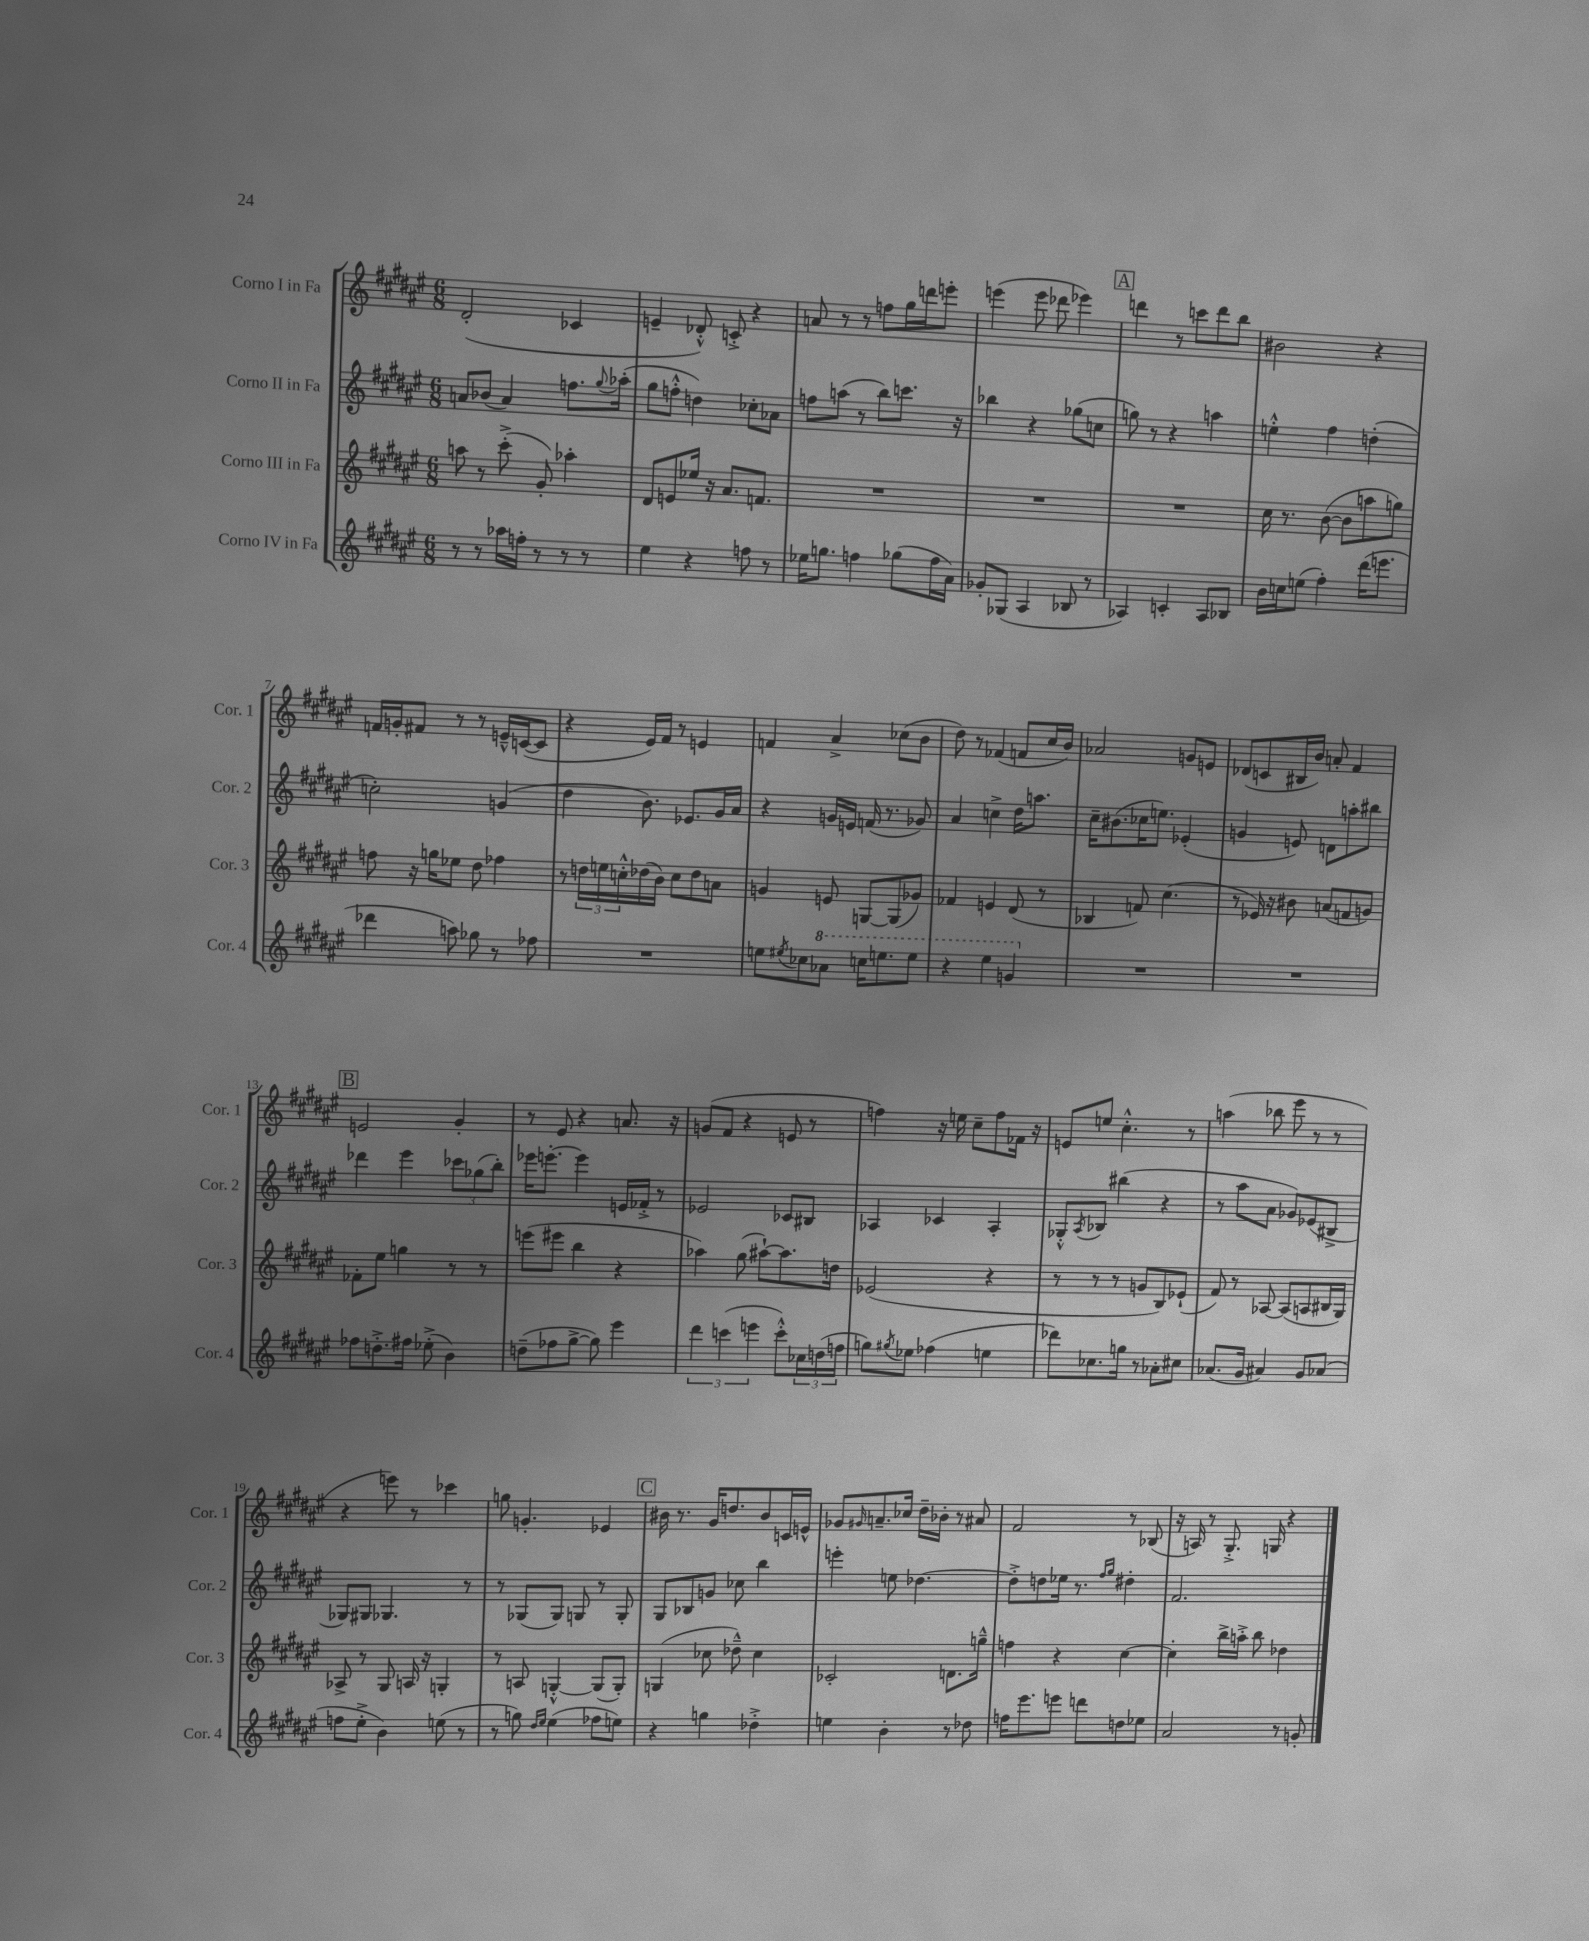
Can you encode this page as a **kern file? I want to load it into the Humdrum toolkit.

**kern	**kern	**kern	**kern
*part4	*part3	*part2	*part1
*staff4	*staff3	*staff2	*staff1
*I"Corno IV in Fa	*I"Corno III in Fa	*I"Corno II in Fa	*I"Corno I in Fa
*I'Cor. 4	*I'Cor. 3	*I'Cor. 2	*I'Cor. 1
*clefG2	*clefG2	*clefG2	*clefG2
*k[f#c#g#d#a#e#]	*k[f#c#g#d#a#e#]	*k[f#c#g#d#a#e#]	*k[f#c#g#d#a#e#]
*M6/8	*M6/8	*M6/8	*M6/8
=1	=1	=1	=1
8r	8aan\	8an/L	(2d#'/
8r	8r	(8b-X/J	.
16aa-X\LL	(8ccc#'^\	4a/)	.
16ffn'\JJ	.	.	.
8r	8g#'/)	.	.
8r	4aa-X'\	8.ffn\L	4c-X/
8r	.	.	.
.	.	8qqgg#/	.
.	.	(16aa-X'\Jk	.
=2	=2	=2	=2
4ee#\	8d#/L	8gg#\L	4en~/
.	8en/	8ffn'^^\J	.
4r	16ee-X/Jk	4ddn\)	8d-X'^^/)
.	16r	.	.
.	8.a#/L	.	8cn'^/
8ffn\	.	8cc-X'\L	4r
.	8.fn/J	.	.
8r	.	8a-X\J	.
=3	=3	=3	=3
16ee-X\KL	2.r	8ffn\L	8an/
8.ggn\J	.	.	.
.	.	(8aan\J	8r
4ffn\	.	8r	8r
.	.	8bb\L)	8ffn\L
(8gg-X\L	.	8.cccn\J	16gg#\L
.	.	.	16dddn\J
16ff\L	.	.	8eeen'\J
16a#\JJ)	.	16r	.
=4	=4	=4	=4
8g-X'/L	2.r	4bb-X\	(4eeen\
(8G-X/J	.	.	.
4A#/	.	4r	8eee\
.	.	.	8ddd-X\
8B-X/	.	(8gg-X\L	4eee-X\)
8r	.	8ccn\J	.
!!LO:REH:place=s1:t=A
=5	=5	=5	=5
4A-X/)	2.r	8ggn\)	4dddn\
.	.	8r	.
4cn'/	.	4r	8r
.	.	.	8cccn\L
8A-/L	.	4aan\	8ddd\
8B-X/J	.	.	8bb\J
=6	=6	=6	=6
16b\LL	16cc#\	4een'^^\	2b#X\
16ccn\J	8.r	.	.
(8een\J	.	.	.
4ff#'\)	([8b\	4ff#\	.
.	8b\L]	.	.
(16ddd#\KL	8aan\	(4ddn'\	4r
8.eeen\J	.	.	.
.	8ggn\J)	.	.
!!LO:LB:g=z
=7	=7	=7	=7
4ddd-X\	8ffn\	2ccn'\)	16fn/LL
.	.	.	16gn'/J
.	16r	.	8f#X/J
.	16ggn\KL	.	.
8aan\)	8ee-X\J	.	8r
8gg-X\	8dd#\	.	8r
8r	4ff-X\	(4gn/	16en~^^/LL
.	.	.	([16cn/J
8ff-X\	.	.	8c/J]
=8	=8	=8	=8
2.r	8r	4dd#\	4r
.	24ddn\LL	.	.
.	24een\	.	.
.	24ccn'^^\	.	.
.	(16dd-X\	8.b\)	16e#/LL)
.	16b\JJ)	.	16f#/JJ
.	8cc\L	.	8r
.	.	8.e-X/L	.
.	8dd-\	.	4en/
.	8an\J	16g#/L	.
.	.	16a#/JJ	.
=9	=9	=9	=9
8een\L	4gn/	4r	4fn/
8qee#X/	.	.	.
8cc-X\	.	.	.
*8va	*	*	*
8aa-X\J	8en/	16gn/LL	4a#^/
.	.	16en/JJ	.
16cccn\KL	[8Gn/L	(16fn/	.
8.eeen\	.	8.r	.
.	(8G/]	.	(8cc-X\L
8eee\J	8g-X/J)	8g-X/)	8b\J
=10	=10	=10	=10
4r	4f-X/	4a#/	8dd#\)
.	.	.	8r
4eee#\	4en/	4ccn^\	(4f-X/
4ggn/	(8d#/	16dd#\KL	8fn/L
.	.	8.aan\J	.
.	8r	.	16cc#/L
.	.	.	16b/JJ)
=11	=11	=11	=11
*X8va	*	*	*
2.r	4B-X/	16cc#~\KL	2a-X/
.	.	(8.b#X\	.
.	8fn/)	16cc-X\K	.
.	.	8.een\J)	.
.	(4.cc#\	.	.
.	.	(4e-X'/	8gn/L
.	.	.	8en/J
=12	=12	=12	=12
2.r	8r	4gn/	(8d-X/L
.	16e-X/)	.	8cn/
.	16r	.	.
.	8b#X\	8en/)	16B#X/L
.	.	.	16b/JJ)
.	(8an/L	8dn\L	8an'/
.	8fn/	8aan'\	4f#/
.	8gn/J)	8bb#X\J	.
!!LO:LB:g=z
!!LO:REH:place=s1:t=B
=13	=13	=13	=13
8ff-X\L	8f-X'\L	4ddd-X\	2en/
8.ddn'^\	8ee#\J	.	.
.	4ggn\	4eee#\	.
16ff#X\Jk	.	.	.
(8ee-X'^\	.	.	.
4b\)	8r	12ccc-X\L	4g#'/
.	.	(12gg-X\	.
.	8r	.	.
.	.	12bb'\J)	.
=14	=14	=14	=14
(8ddn~\L	(8eeen\L	16eee-X\KL	8r
.	.	[8.eeen'\J	.
8ff-X\	8eee#X\J	.	8e#/
[8gg#^\J	4bb\	4eee\]	4r
8gg#\])	.	.	.
4eee#\	4r	16en/LL	8.an/
.	.	16f-X'^/JJ	.
.	.	8r	.
.	.	.	16r
=15	=15	=15	=15
6ddd#\	4aa-X\)	2e-X/	(8gn/L
.	.	.	8f#/J
(6cccn\	.	.	.
.	(8gg#\	.	4r
6eeen\	.	.	.
.	[8aa#X`\L)	.	.
8ccc'^^\L)	8.aa#\]	8c-X/L	8en/
24cc-X\L	.	8B#X/J	8r
(24ddn\	.	.	.
.	16ddn\Jk	.	.
24ffn\JJ	.	.	.
=16	=16	=16	=16
8ggn\L)	(2e-X/	4A-X/	4ffn\)
8qgg#X/	.	.	.
8ee-X\J	.	.	.
(4ff-X\	.	4c-X/	16r
.	.	.	16een\
.	.	.	8cc#~\L
4een\	4r	4A-'/	8ff\
.	.	.	16f-X\Jk
.	.	.	16r
=17	=17	=17	=17
8ddd-X\L)	8r	8G-X'^^/L	8en/L
.	.	8qA#/	.
8.cc-X\	8r	8B-X/J	8een/J
.	8r	(4bb#X\	4.cc#'^^\
16ggn\Jk	.	.	.
8r	8gn/L	.	.
8a-X'\L	8B/)	4r	.
8cc#X\J	(8e-X`/J	.	8r
=18	=18	=18	=18
(8.a-X/L	8f#/)	8r	(4aan\
.	8r	8aa#\L	.
16g#/Jk	.	.	.
4a#X/)	[8A-X/	8a#\J	8bb-X\
.	(8A-/L]	8g-X/L)	8eee#\
8g#/L	8An/	(8e-X/	8r
(8a-X/J	16B#X/L	8B#X^/J	8r
.	16G#/JJ)	.	.
!!LO:LB:g=z
=19	=19	=19	=19
8ffn\L	8A-X^/	8G-X/L)	4r
8ee#'^\J	8r	8G#X/J	.
4b\)	8G#/	4.G-X/	8eeen\)
.	16An/	.	8r
.	16r	.	.
(8een\	4Gn'/	.	4ccc-X\
8r	.	8r	.
=20	=20	=20	=20
8r	8r	8r	8ggn\
8ggn\)	8An/	(8G-X/L	4.gn'/
16qqdd#/LL	.	.	.
16qqee#/JJ	.	.	.
(4ee#\	[4Gn'^^/	8G-/J)	.
.	.	8Gn/	.
8ff-X\L	(8G/L]	8r	4e-X/
8een\J)	8G'/J)	8G'/	.
!!LO:REH:place=s1:t=C
=21	=21	=21	=21
4r	(4Gn/	8G#/L	16b#X\
.	.	.	8.r
.	.	8B-X/	.
4ggn\	8cc-X\	8gn/J	16g#/KL
.	.	.	8.ddn/
.	8dd-X~^^\)	8cc-X\	.
4dd-X'^\	4cc-\	4bb\	8b#/
.	.	.	16cn/L
.	.	.	16en^^/JJ
=22	=22	=22	=22
4een\	2c-X'/	4eeen'\	8g-X/L
.	.	.	16qqg#X/
.	.	.	8.an~/
4b'\	.	8een\	.
.	.	.	16cc-X/Jk
.	.	[4.dd-X\	16dd#~\LL
.	.	.	16b-X'\JJ
8r	8.dn\L	.	8r
8dd-X\	.	.	8a#X/
.	16ggn~^^\Jk	.	.
=23	=23	=23	=23
16ffn\KL	4ffn\	8dd-'^\L]	2f#/
8.eee#\	.	.	.
.	.	8ddn\	.
8eeen\J	4r	16ee-X\Jk	.
.	.	8.r	.
8dddn\L	.	.	.
.	.	16qqff#/LL	.
.	.	16qqgg#/JJ	.
8ddn\	[4cc#\	4dd#X'\	8r
8ee-X\J	.	.	(8B-X/
=24	=24	=24	=24
2a#/	4cc#'\]	2.f#/	16r
.	.	.	16An/)
.	.	.	8r
.	16bb^\LL	.	8.G#'^/
.	16aan'^\JJ	.	.
.	8bb\	.	.
.	.	.	16Gn/
8r	4dd-X\	.	4r
8gn'/	.	.	.
==	==	==	==
*-	*-	*-	*-
